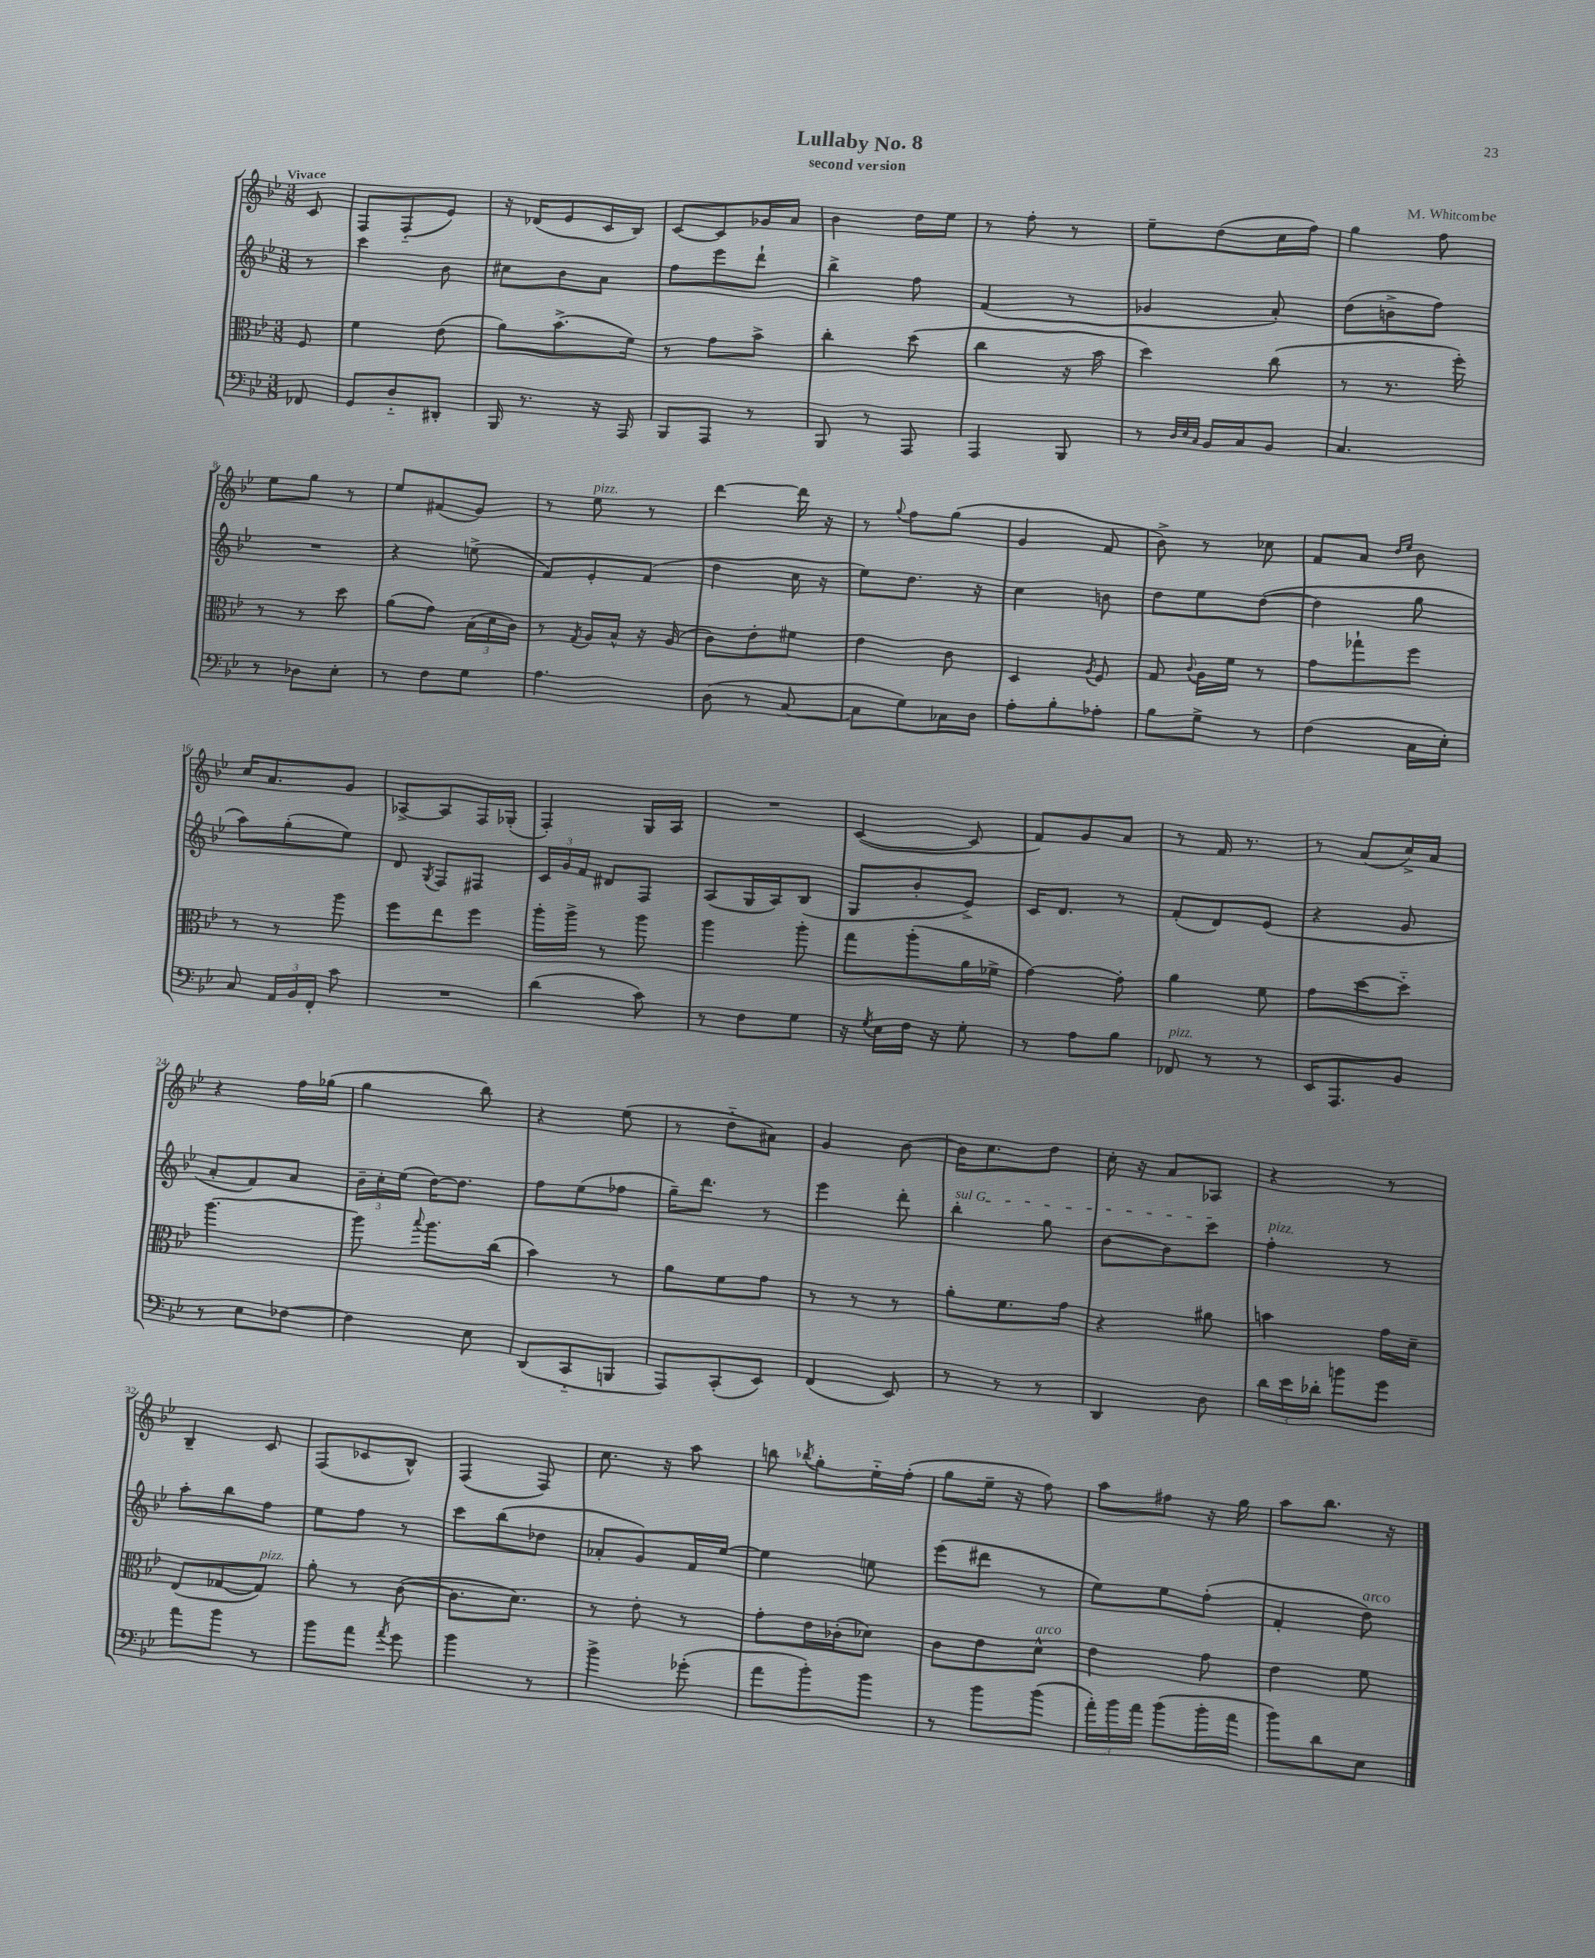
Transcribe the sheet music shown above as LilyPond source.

\header { title = "Lullaby No. 8" composer = "M. Whitcombe" subtitle = "second version" }
<<
\new StaffGroup <<
\new Staff = "s0" {
    \clef treble \key bes \major \numericTimeSignature \time 3/8 \partial 8 \tempo "Vivace"
    \autoBeamOff c'8 |
    f8[ f8-_( ees'8]) |
    r16 des'16[( ees'8 c'16 bes16]) |
    c'8[~ c'8 ges'16 a'16] |
    bes'4 d''16[ ees''16] |
    r8 f''8-. r8 |
    ees''8[-- d''8( c''16 f''16]) |
    g''4 f''8 |
    ees''8[ g''8] r8 |
    ees''8[ fis'8( g'8]) |
    r8 ees''8^\markup { \italic "pizz." } r8 |
    d'''4~ d'''16 r16 |
    r8 \appoggiatura { g''8 } f''8[ g''8]( |
    g'4 f'8 |
    bes'8->) r8 ces''8 |
    f'8[ a'8] \grace { d''16[ ees''16] } bes'8 |
    c''16[ a'8. g'8] |
    aes8[~-> aes8 f16 ges16]-.( |
    f4-.) g16[ a16] |
    R4. |
    c'4~( c'8 |
    f'8[) g'8 a'8] |
    r8 f'16 r8. |
    r8 a'8[( c''16->) a'16] |
    r4 f''16[ ges''16]( |
    g''4 bes''8) |
    r4 ees''8( |
    r8 d''8[-_ ais'8]) |
    g'4 bes'8~ |
    bes'16[ c''8. d''8] |
    c''16-. r16 a'8[ aes8] |
    r4 r8 |
    bes4-- c'8 |
    f8[( ces'8 bes8]-^) |
    f4( f8) |
    c''8. r16 a''8 |
    b''8 \acciaccatura { bes''8 } g''8[-. ees''16-_ f''16]-.( |
    g''8[ ees''16]-- r16 f''8) |
    a''8[ fis''8] r16 g''16 |
    a''8[ bes''8.] r16 \bar "|." |
}
\new Staff = "s1" {
    \clef treble \key bes \major \numericTimeSignature \time 3/8 \partial 8
    \autoBeamOff r8 |
    c'''4 bes'8 |
    cis''8[ bes'8 a'8] |
    f''8[ ees'''8 d'''8]-! |
    bes''4-> f''8 |
    f'4( r8 |
    ges'4 a'8-.) |
    d''8[( b'8-> f''8]) |
    R4. |
    r4 e''8->( |
    f'8[) ees'8-. f'8]( |
    d''4 c''16 r16 |
    ees''8[) d''8.] r16 |
    c''4 b'8 |
    d''8[ ees''8 d''8]~( |
    d''4 g''8 |
    a''8[) g''8-.( ees''8]) |
    d'8 \acciaccatura { g8 } f8[ fis8] |
    \tuplet 3/2 { c'16[ g'16 f'16] } dis'8[ f8] |
    a8[( g16 a16) bes8]( |
    g8[ bes'8-. ees'8]->) |
    c'16[ d'8.] r8 |
    f'8[-.( d'8) ees'8]( |
    r4 g'8 |
    a'8[-. f'8) a'8] |
    \tuplet 3/2 { bes'16[-- c''16-. ees''16]( } d''16[~) d''8.] |
    f''8[ ees''8( fes''8] |
    g''16[--) d'''8.] r8 |
    ees'''4 d'''8-. |
    \once \override TextSpanner.bound-details.left.text = \markup { \italic "sul G" } bes''4-.\startTextSpan g''8 |
    bes'8[~ bes'8 c'''8]\stopTextSpan |
    f''4-.^\markup { \italic "pizz." } r8 |
    a''8[-. bes''8 f''8] |
    ees''8[ f''8] r8 |
    c'''8[ bes''8( des''8] |
    aes'8[-. g'8) f'16 ees''16]~ |
    ees''4 e''8 |
    ees'''8[( dis'''8] r8 |
    ees''8[) ees''8 f''8]-.( |
    f'4-. d''8^\markup { \italic "arco" }) \bar "|." |
}
\new Staff = "s2" {
    \clef alto \key bes \major \numericTimeSignature \time 3/8 \partial 8
    \autoBeamOff f8 |
    f'4 ees'8( |
    a'8[) bes'8.->( f'16]) |
    r8 g'8[ bes'8]-> |
    c''4-. d''8( |
    c''4 r16 bes'16 |
    d''4) c''8( |
    r8 r8. f''16-.) |
    r8 r8 d''8 |
    a'8[( g'8]) \tuplet 3/2 { bes16[( d'16 c'16]) } |
    r8 \acciaccatura { g8 } a16[ bes16]-^ r16 a16( |
    c'8[) ees'8-. fis'8] |
    ees'4 c'8 |
    d4 \acciaccatura { a8 } f8 |
    g8 \appoggiatura { c'8 } a16[ f'16] r8 |
    g'8[ ges''8-! f''8] |
    r8 r8 a''8 |
    f''8[ ees''8 f''8] |
    a''16[-. a''16]-> r8 a''8 |
    a''4 a''8-. |
    g''8[ a''8-.( a'16 fes'16]-> |
    g'4~) g'8-. |
    a'4 f'8 |
    g'8[ d''8~ d''8]-_ |
    a''4.~ |
    a''8 \appoggiatura { bes''8 } a''8.[ c''16]( |
    bes'4) r8 |
    a'8[ f'8 g'8] |
    r8 r8 r8 |
    a'8[-. f'8. g'16] |
    r4 ais'8 |
    b'4 g'16[ d'16]-- |
    ees8[( ges8~ ges8]^\markup { \italic "pizz." }) |
    a'8-. r8 c'8~( |
    c'8.[ d'8.]) |
    r8 ees'8-. r8 |
    g'8[-. ees'16 ces'16-.( des'8]) |
    c'8[ ees'8 d'8]-^^\markup { \italic "arco" } |
    ees'4 g'8 |
    ees'4 f'8 \bar "|." |
}
\new Staff = "s3" {
    \clef bass \key bes \major \numericTimeSignature \time 3/8 \partial 8
    \autoBeamOff fes,8 |
    g,8[ d8-_ dis,8]-. |
    bes,,16 r8. r16 a,,16 |
    bes,,8[ a,,8] r8 |
    bes,,8 r8 a,,8 |
    a,,4 bes,,8 |
    r8 \grace { d32[ ees32 c32] } bes,16[ c16 bes,8] |
    c4. |
    r8 des8[ ees8]-. |
    r8 f8[ g8] |
    a4. |
    d8( r8 c8~ |
    c8[ g8) ces16 d16] |
    a8[-. bes8-. aes8]-. |
    bes8[ g8]-> r8 |
    f4( c16[ ees16]-.) |
    c8 \tuplet 3/2 { a,16[ bes,16 f,16]-. } c'8 |
    R4. |
    d'4( c'8) |
    r8 f8[ g8] |
    r16 \acciaccatura { g8 } ees16[ f16] r16 g8-. |
    r8 a8[ bes8] |
    fes,8^\markup { \italic "pizz." } r8 r8 |
    ees,16[ a,,8. bes,8] |
    r8 ees8[ fes8]~ |
    fes4 ees8 |
    d,8[( c,8-_ b,,8] |
    a,,8[) c,8-.( ees,8]) |
    f,4( ees,8) |
    r8 r8 r8 |
    d,4 d8 |
    \tuplet 3/2 { d'16[ ees'16 des'16]-. } b'8[ g'8] |
    a'8[ bes'8] r8 |
    bes'8[ a'8] \acciaccatura { a'8 } g'8 |
    bes'4 r8 |
    bes'4-> ges'8-.( |
    a'8[ bes'8-.) bes'8] |
    r8 bes'8[ bes'8]( |
    \tuplet 3/2 { a'16[-.) bes'16 a'16] } bes'8[( bes'16-. a'16] |
    bes'8[) d'8 ees8] \bar "|." |
}
>>
>>
